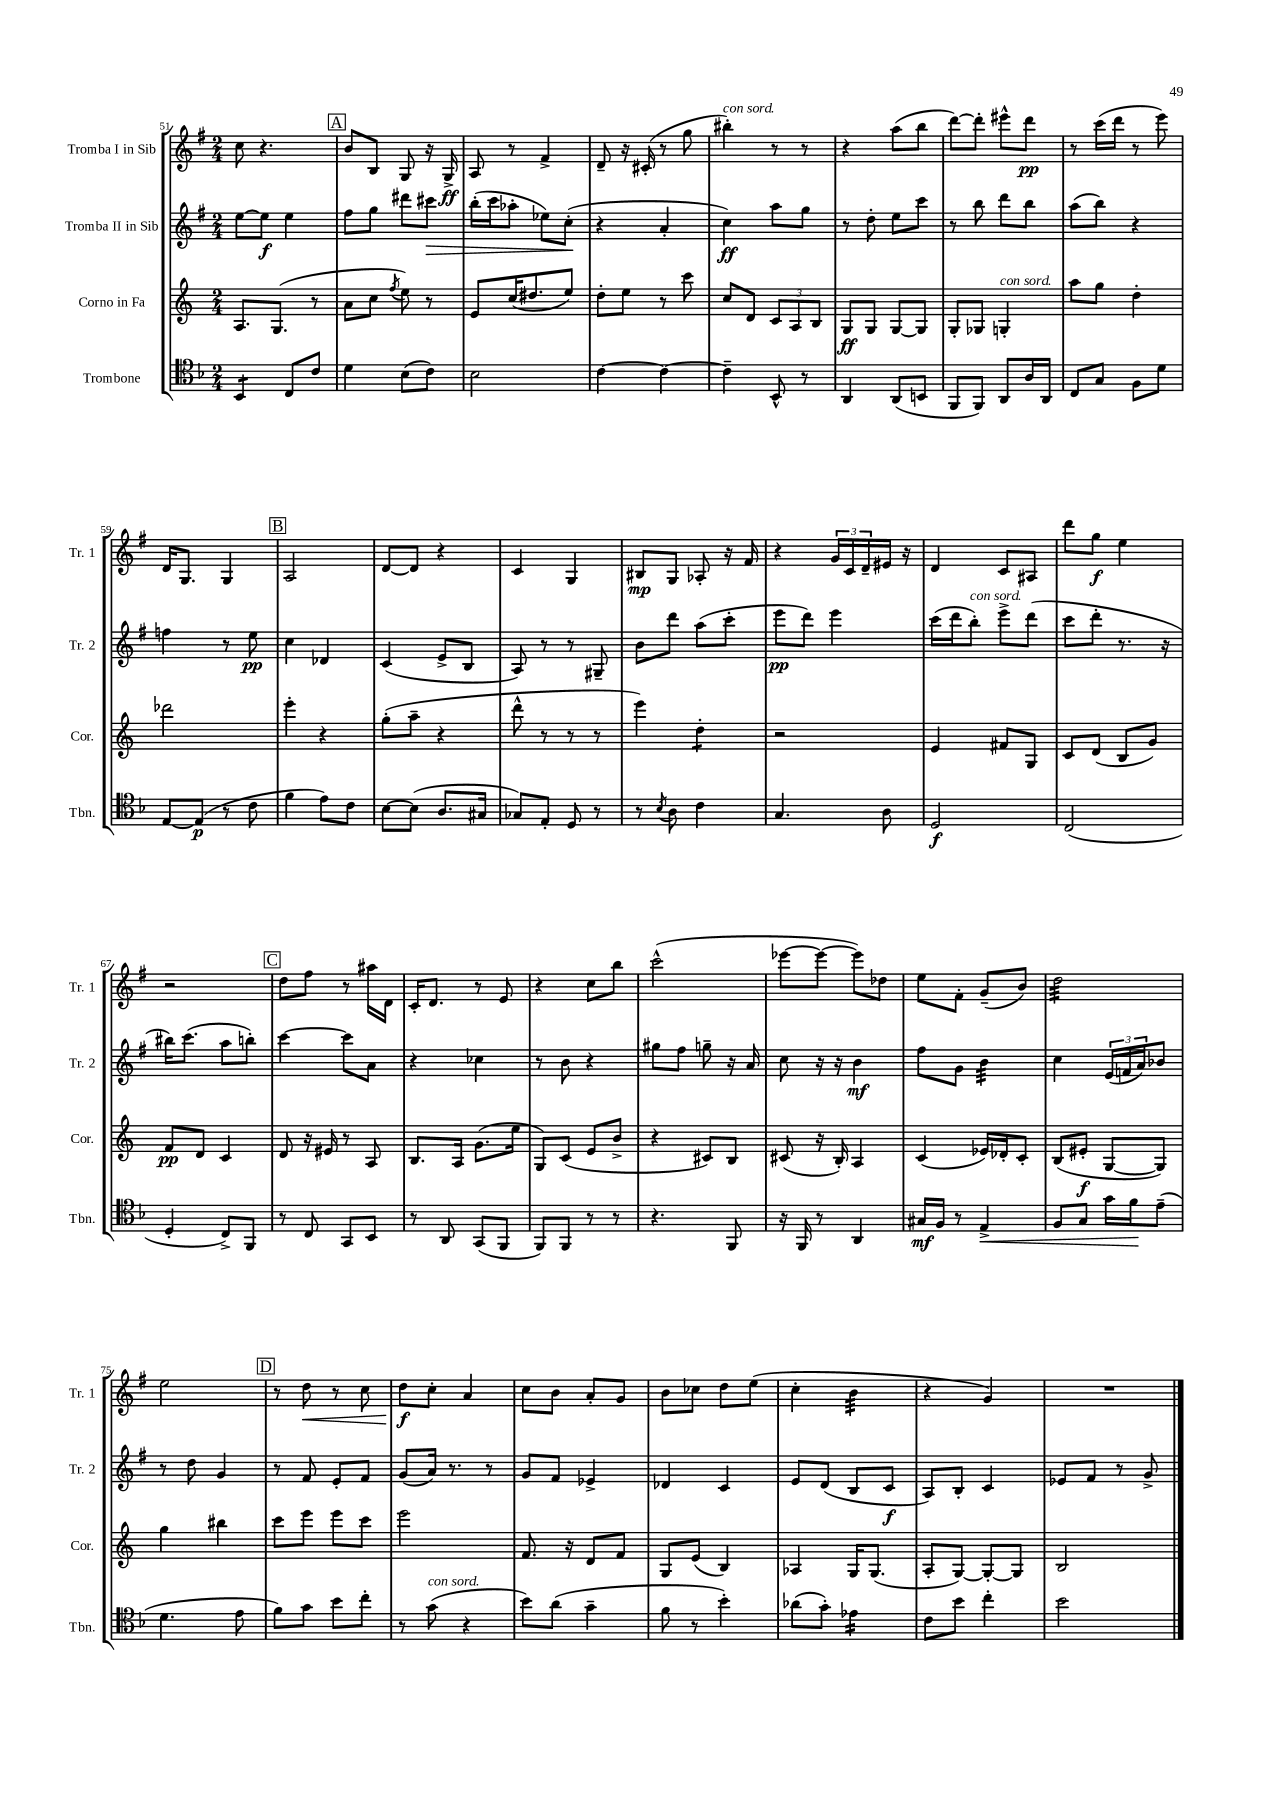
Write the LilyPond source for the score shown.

<<
\new StaffGroup <<
\new Staff = "s0" \with { instrumentName = "Tromba I in Sib" shortInstrumentName = "Tr. 1" } {
    \clef treble \key g \major \numericTimeSignature \time 2/4
    c''8 r4. |
    \mark \markup { \box "A" } b'8 b8 g8 r16 g16->\ff |
    a8 r8 fis'4-> |
    d'8-- r16 cis'16-.( r8 g''8 |
    bis''4-.^\markup { \italic "con sord." }) r8 r8 |
    r4 a''8( b''8 |
    d'''8~) d'''8-. eis'''8-^ d'''8\pp |
    r8 c'''16( d'''16 r8 e'''8) |
    d'16 g8. g4 |
    \mark \markup { \box "B" } a2 |
    d'8~ d'8 r4 |
    c'4 g4 |
    bis8\mp g8 aes8-. r16 fis'16 |
    r4 \tuplet 3/2 { g'16 c'16 d'16-- } eis'16 r16 |
    d'4 c'8 ais8 |
    d'''8 g''8\f e''4 |
    r2 |
    \mark \markup { \box "C" } d''8 fis''8 r8 ais''16 d'16 |
    c'16-. d'8. r8 e'8 |
    r4 c''8 b''8 |
    c'''2-^( |
    ees'''8~ ees'''8~ ees'''8) des''8 |
    e''8 fis'8-. g'8--( b'8) |
    d''2:32 |
    e''2 |
    \mark \markup { \box "D" } r8 d''8\< r8 c''8 |
    d''8\f\! c''8-. a'4 |
    c''8 b'8 a'8-. g'8 |
    b'8 ces''8 d''8 e''8( |
    c''4-. b'4:32 |
    r4 g'4) |
    R2 \bar "|." |
}
\new Staff = "s1" \with { instrumentName = "Tromba II in Sib" shortInstrumentName = "Tr. 2" } {
    \clef treble \key g \major \numericTimeSignature \time 2/4
    e''8~ e''8\f e''4 |
    \mark \markup { \box "A" } fis''8 g''8 dis'''8 cis'''8\> |
    b''16-.( c'''16 aes''8-. ees''8) c''8-.\!( |
    r4 a'4-. |
    c''4\ff) a''8 g''8 |
    r8 d''8-. e''8 c'''8 |
    r8 b''8 d'''8 b''8 |
    a''8( b''8) r4 |
    f''4 r8 e''8\pp |
    \mark \markup { \box "B" } c''4 des'4 |
    c'4( e'8-> b8 |
    a8) r8 r8 gis8-- |
    b'8 d'''8 a''8( c'''8-. |
    e'''8\pp d'''8) e'''4 |
    c'''16( d'''16 b''8-.^\markup { \italic "con sord." }) e'''8-> d'''8( |
    c'''8 d'''8-. r8. r16 |
    bis''16) c'''8.( a''8 b''8-.) |
    \mark \markup { \box "C" } c'''4~ c'''8 a'8 |
    r4 ces''4 |
    r8 b'8 r4 |
    gis''8 fis''8 g''8-- r16 a'16 |
    c''8 r16 r16 b'4\mf |
    fis''8 g'8 b'4:32 |
    c''4 \tuplet 3/2 { e'16( f'16 a'16) } bes'8 |
    r8 d''8 g'4 |
    \mark \markup { \box "D" } r8 fis'8 e'8-. fis'8 |
    g'8( a'16) r8. r8 |
    g'8 fis'8 ees'4-> |
    des'4 c'4 |
    e'8 d'8( b8 c'8\f |
    a8) b8-. c'4 |
    ees'8 fis'8 r8 g'8-> \bar "|." |
}
\new Staff = "s2" \with { instrumentName = "Corno in Fa" shortInstrumentName = "Cor." } {
    \clef treble \key c \major \numericTimeSignature \time 2/4
    a8. g8.( r8 |
    \mark \markup { \box "A" } a'8 c''8 \acciaccatura { f''8 } e''8) r8 |
    e'8 c''16( dis''8. e''8) |
    d''8-. e''8 r8 c'''8 |
    c''8 d'8 \tuplet 3/2 { c'8 a8 b8 } |
    g8\ff g8 g8~ g8 |
    g8-. ges8 g4-.^\markup { \italic "con sord." } |
    a''8 g''8 d''4-. |
    des'''2 |
    \mark \markup { \box "B" } e'''4-. r4 |
    g''8-.( a''8-- r4 |
    d'''8-^ r8 r8 r8 |
    e'''4) d''4:8-. |
    r2 |
    e'4 fis'8 g8 |
    c'8 d'8( b8 g'8) |
    f'8\pp d'8 c'4 |
    \mark \markup { \box "C" } d'8 r16 eis'16 r8 a8 |
    b8. a16 g'8.( e''16 |
    g8) c'8( e'8 b'8-> |
    r4 cis'8) b8 |
    cis'8( r16 b16-.) a4 |
    c'4( ees'16) des'16-. c'8-. |
    b8( eis'8-.\f g8~ g8) |
    g''4 bis''4 |
    \mark \markup { \box "D" } c'''8 e'''8 e'''8 c'''8 |
    e'''2 |
    f'8. r16 d'8 f'8 |
    g8 e'8( b4) |
    aes4 g16 g8.( |
    a8-. g8~) g8~-. g8 |
    b2 \bar "|." |
}
\new Staff = "s3" \with { instrumentName = "Trombone" shortInstrumentName = "Tbn." } {
    \clef tenor \key f \major \numericTimeSignature \time 2/4
    bes,4:8 c8 c'8 |
    \mark \markup { \box "A" } d'4 bes8( c'8) |
    bes2 |
    c'4~ c'4~ |
    c'4-- bes,8-^ r8 |
    a,4 a,8( b,8 |
    f,8 f,8) a,8 a16 a,16 |
    c8 g8 f8 d'8 |
    e8~ e8\p( r8 c'8 |
    \mark \markup { \box "B" } f'4 e'8) c'8 |
    bes8~ bes8( a8. gis16 |
    ges8) e8-. d8 r8 |
    r8 \acciaccatura { bes8 } a8 c'4 |
    g4. a8 |
    d2\f |
    c2( |
    d4-. c8->) f,8 |
    \mark \markup { \box "C" } r8 c8 g,8 bes,8 |
    r8 a,8 g,8( f,8 |
    f,8) f,8 r8 r8 |
    r4. f,8 |
    r16 f,16 r8 a,4 |
    gis16\mf f16 r8 e4->\< |
    f8 g8 g'16 f'16\! e'8--( |
    d'4. e'8 |
    \mark \markup { \box "D" } f'8) g'8 bes'8 c''8-. |
    r8 g'8^\markup { \italic "con sord." }( r4 |
    bes'8) a'8( g'4-- |
    f'8 r8 bes'4-.) |
    aes'8( g'8-.) ees'4:16 |
    c'8 bes'8 c''4-. |
    bes'2 \bar "|." |
}
>>
>>
\layout { \context { \Score currentBarNumber = #51 } }
